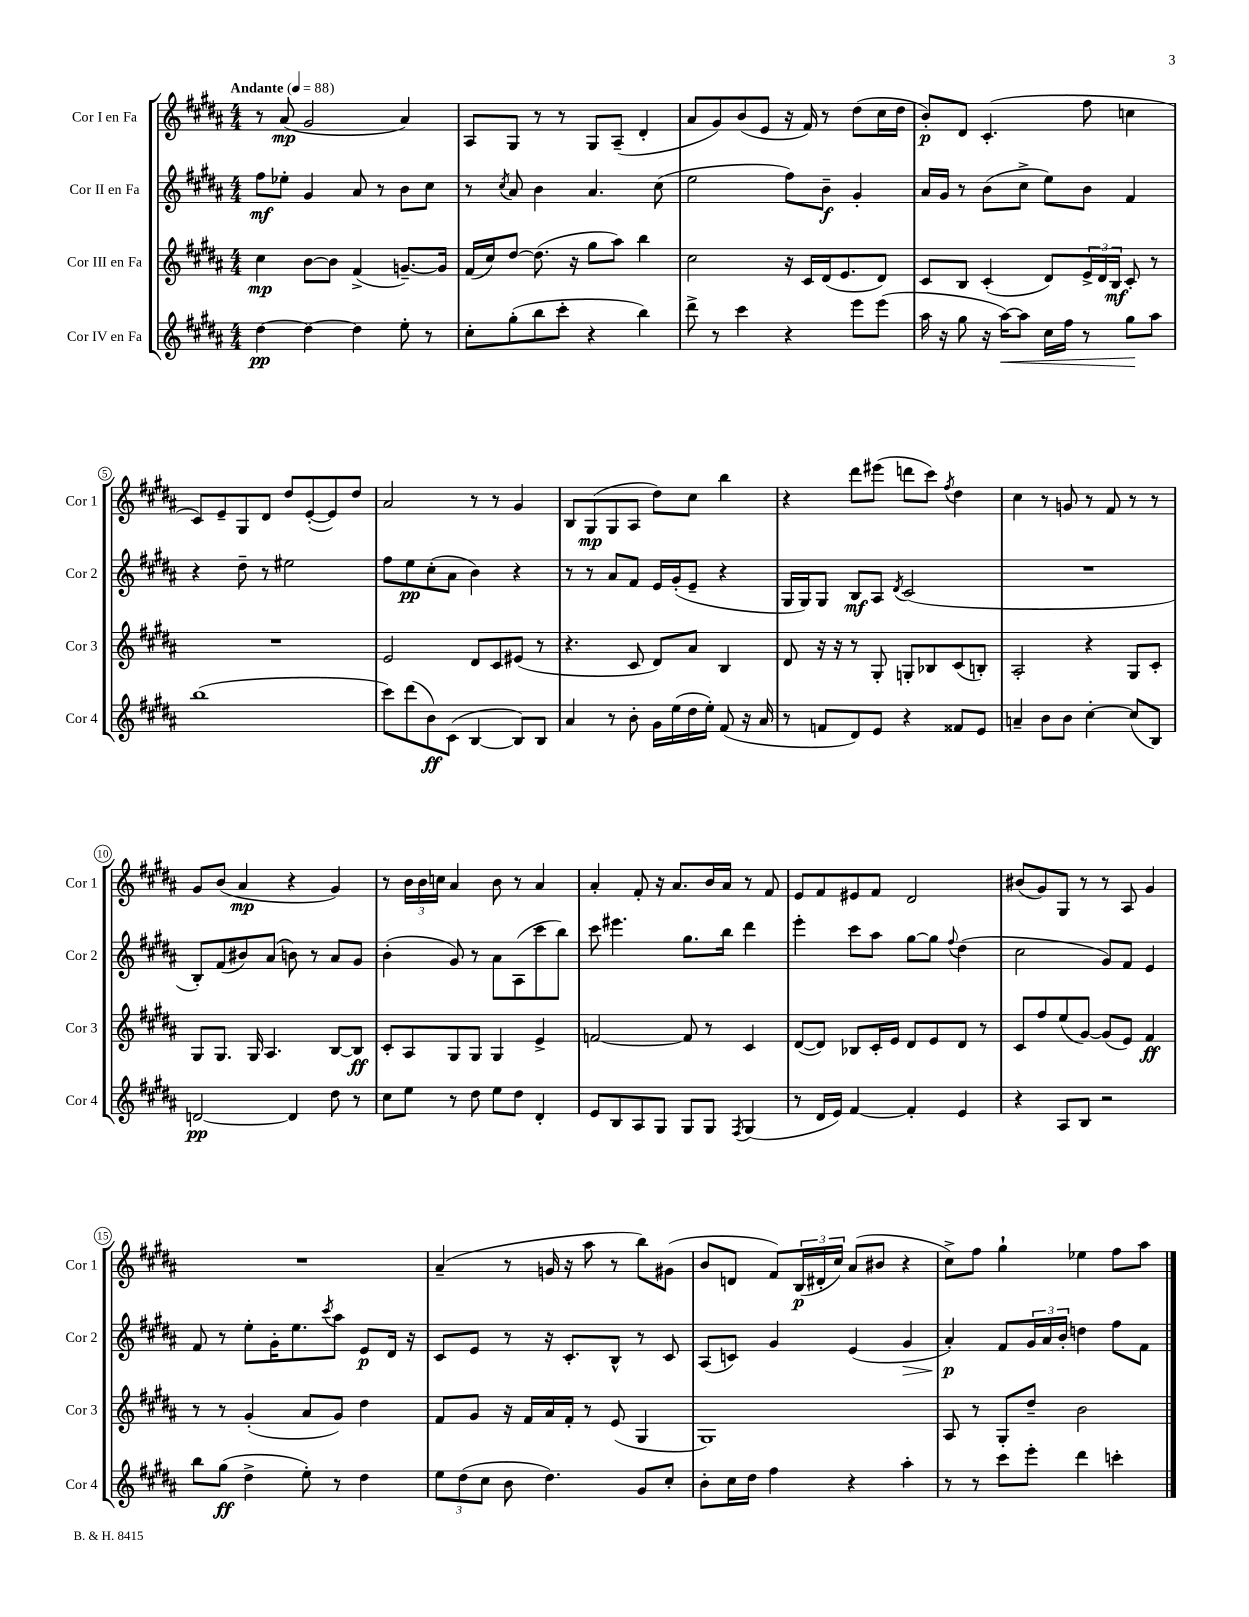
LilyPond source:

<<
\new StaffGroup <<
\new Staff = "s0" \with { instrumentName = "Cor I en Fa" shortInstrumentName = "Cor 1" } {
    \clef treble \key b \major \numericTimeSignature \time 4/4 \tempo "Andante" 4 = 88
    r8 ais'8\mp( gis'2 ais'4) |
    ais8 gis8 r8 r8 gis8 ais8--( dis'4-. |
    ais'8 gis'8) b'8( e'8 r16 fis'16) r8 dis''8( cis''16 dis''16 |
    b'8-.\p) dis'8 cis'4.-.( fis''8 c''4 |
    cis'8) e'8-- gis8 dis'8 dis''8 e'8~-.( e'8) dis''8 |
    ais'2 r8 r8 gis'4 |
    b8 gis8\mp( gis8 ais8 dis''8) cis''8 b''4 |
    r4 dis'''8 eis'''8( d'''8 cis'''8) \acciaccatura { fis''8 } dis''4 |
    cis''4 r8 g'8 r8 fis'8 r8 r8 |
    gis'8 b'8( ais'4\mp r4 gis'4) |
    r8 \tuplet 3/2 { b'16 b'16 c''16 } ais'4 b'8 r8 ais'4 |
    ais'4-. fis'8-. r16 ais'8. b'16 ais'16 r8 fis'8 |
    e'8 fis'8 eis'8 fis'8 dis'2 |
    bis'8( gis'8) gis8 r8 r8 ais8 gis'4 |
    R1 |
    ais'4--( r8 g'16 r16 ais''8 r8 b''8) gis'8( |
    b'8 d'8 fis'8) \tuplet 3/2 { b16\p( dis'16-. cis''16) } ais'8( bis'8 r4 |
    cis''8->) fis''8 gis''4-! ees''4 fis''8 ais''8 \bar "|." |
}
\new Staff = "s1" \with { instrumentName = "Cor II en Fa" shortInstrumentName = "Cor 2" } {
    \clef treble \key b \major \numericTimeSignature \time 4/4
    fis''8\mf ees''8-. gis'4 ais'8 r8 b'8 cis''8 |
    r8 \acciaccatura { cis''8 } ais'8 b'4 ais'4. cis''8( |
    e''2 fis''8) b'8--\f gis'4-. |
    ais'16 gis'16 r8 b'8( cis''8-> e''8) b'8 fis'4 |
    r4 dis''8-- r8 eis''2 |
    fis''8 e''8\pp cis''8-.( ais'8 b'4) r4 |
    r8 r8 ais'8 fis'8 e'16 gis'16-.( e'8-- r4 |
    gis16 gis16) gis8 b8\mf ais8 \acciaccatura { dis'8 } cis'2( |
    R1 |
    b8-.) fis'8( bis'8) ais'8( b'8) r8 ais'8 gis'8 |
    b'4-.( gis'8) r8 ais'8 ais8( cis'''8 b''8) |
    cis'''8 eis'''4. gis''8. b''16 dis'''4 |
    e'''4-. cis'''8 ais''8 gis''8~ gis''8 \appoggiatura { fis''8 } dis''4( |
    cis''2 gis'8) fis'8 e'4 |
    fis'8 r8 e''8-. gis'16-. e''8. \acciaccatura { cis'''8 } ais''8 e'8\p dis'16 r16 |
    cis'8 e'8 r8 r16 cis'8.-. b8-^ r8 cis'8 |
    ais8( c'8) gis'4 e'4( gis'4\> |
    ais'4-.\p\!) fis'8 \tuplet 3/2 { gis'16 ais'16 b'16-. } d''4 fis''8 fis'8 \bar "|." |
}
\new Staff = "s2" \with { instrumentName = "Cor III en Fa" shortInstrumentName = "Cor 3" } {
    \clef treble \key b \major \numericTimeSignature \time 4/4
    cis''4\mp b'8~ b'8 fis'4->( g'8.~--) g'16 |
    fis'16( cis''16) dis''8~ dis''8.( r16 gis''8 ais''8) b''4 |
    cis''2 r16 cis'16 dis'16( e'8. dis'8) |
    cis'8 b8 cis'4-.( dis'8) \tuplet 3/2 { e'16-> dis'16 b16\mf } cis'8-. r8 |
    R1 |
    e'2 dis'8 cis'8 eis'8( r8 |
    r4. cis'8 dis'8) ais'8 b4 |
    dis'8 r16 r16 r8 gis8-. g8-. bes8 cis'8( b8-.) |
    ais2-. r4 gis8 cis'8-. |
    gis8 gis8. gis16 ais4. b8~ b8\ff |
    cis'8-. ais8 gis8 gis8 gis4 e'4-> |
    f'2~ f'8 r8 cis'4 |
    dis'8~( dis'8) bes8 cis'16-. e'16 dis'8 e'8 dis'8 r8 |
    cis'8 fis''8 e''8( gis'8~) gis'8( e'8) fis'4\ff |
    r8 r8 gis'4-.( ais'8 gis'8) dis''4 |
    fis'8 gis'8 r16 fis'16 ais'16 fis'16-. r8 e'8( gis4 |
    gis1) |
    ais8 r8 gis8-. dis''8-- b'2 \bar "|." |
}
\new Staff = "s3" \with { instrumentName = "Cor IV en Fa" shortInstrumentName = "Cor 4" } {
    \clef treble \key b \major \numericTimeSignature \time 4/4
    dis''4~\pp dis''4~ dis''4 e''8-. r8 |
    cis''8-. gis''8-.( b''8 cis'''8-. r4 b''4) |
    dis'''8-> r8 cis'''4 r4 e'''8 e'''8( |
    ais''16 r16 gis''8 r16 ais''16~\<) ais''8 cis''16 fis''16 r8 gis''8\! ais''8 |
    b''1( |
    cis'''8) dis'''8( b'8\ff) cis'8( b4~ b8) b8 |
    ais'4 r8 b'8-. gis'16 e''16( dis''16 e''16-.) fis'8( r16 ais'16 |
    r8 f'8 dis'8) e'8 r4 fisis'8 e'8 |
    a'4-- b'8 b'8 cis''4~-. cis''8( b8) |
    d'2~\pp d'4 dis''8 r8 |
    cis''8 e''8 r8 dis''8 e''8 dis''8 dis'4-. |
    e'8 b8 ais8 gis8 gis8 gis8 \acciaccatura { fis8 } gis4( |
    r8 dis'16 e'16) fis'4~ fis'4-. e'4 |
    r4 ais8 b8 r2 |
    b''8 gis''8\ff( dis''4-> e''8-.) r8 dis''4 |
    \tuplet 3/2 { e''8 dis''8( cis''8 } b'8 dis''4.) gis'8 cis''8-. |
    b'8-. cis''16 dis''16 fis''4 r4 ais''4-. |
    r8 r8 cis'''8 e'''8-. dis'''4 c'''4-. \bar "|." |
}
>>
>>
\layout { \context { \Score \override BarNumber.stencil = #(make-stencil-circler 0.1 0.3 ly:text-interface::print) } }
